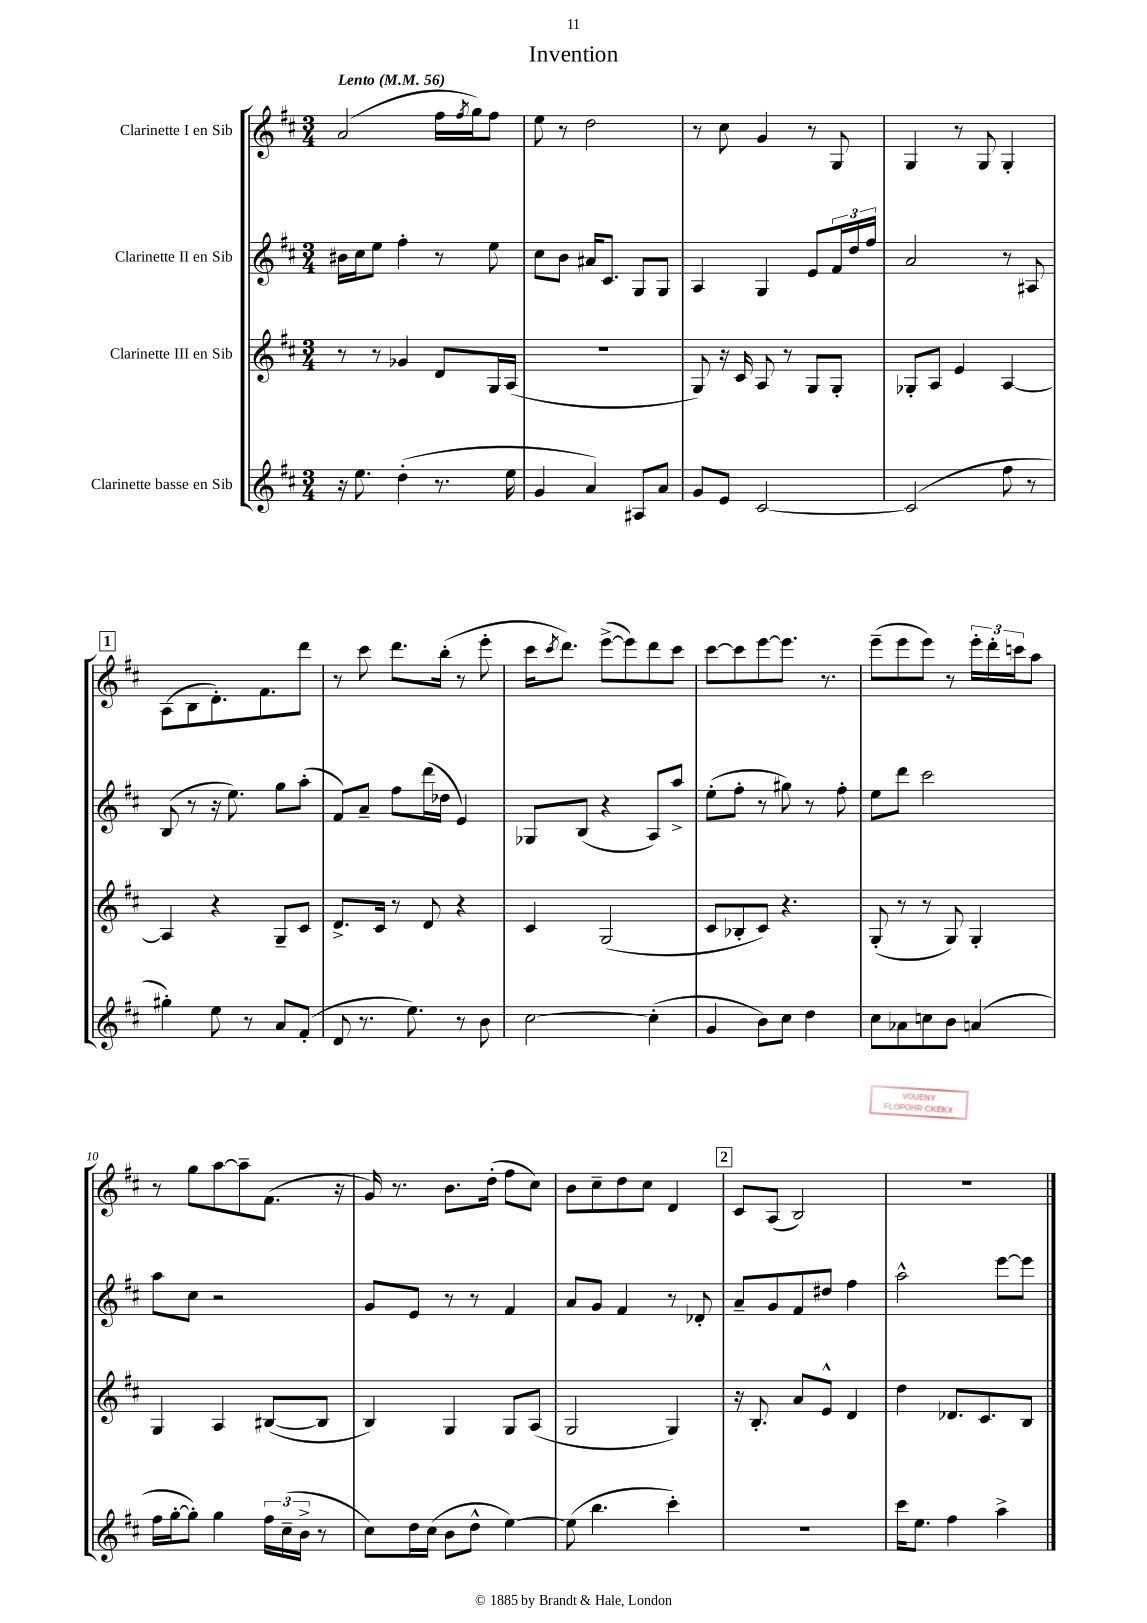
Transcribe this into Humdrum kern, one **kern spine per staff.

**kern	**kern	**kern	**kern
*part4	*part3	*part2	*part1
*staff4	*staff3	*staff2	*staff1
*I"Clarinette basse en Sib	*I"Clarinette III en Sib	*I"Clarinette II en Sib	*I"Clarinette I en Sib
*clefG2	*clefG2	*clefG2	*clefG2
*k[f#c#]	*k[f#c#]	*k[f#c#]	*k[f#c#]
*M3/4	*M3/4	*M3/4	*M3/4
*MM56	*MM56	*MM56	*MM56
=1	=1	=1	=1
!	!	!	!LO:TX:a:B:t=Lento
16r	8r	16b#X\LL	(2a/
8.ee\	.	16cc#\J	.
.	8r	8ee\J	.
(4dd'\	4g-X/	4ff#'\	.
8.r	8d/L	8r	16ff#\LL
.	.	.	8qff#/
.	.	.	16gg\J)
.	16G/L	8ee\	8ff#\J
16ee\	(16A/JJ	.	.
=2	=2	=2	=2
4g/	2.r	8cc#\L	8ee\
.	.	8b\J	8r
4a/)	.	16a#X/KL	2dd\
.	.	8.c#/J	.
8A#X/L	.	8G/L	.
8a/J	.	8G/J	.
=3	=3	=3	=3
8g/L	8G/)	4A/	8r
8e/J	16r	.	8cc#\
.	16c#/	.	.
[2c#/	8A/	4G/	4g/
.	8r	.	.
.	8G/L	8e/L	8r
.	8G'/J	24f#/L	8G/
.	.	24dd/	.
.	.	24ff#/JJ	.
=4	=4	=4	=4
(2c#/]	8G-X'/L	2a/	4G/
.	8A/J	.	.
.	4e/	.	8r
.	.	.	8G/
8ff#\	[4A/	8r	4G'/
8r	.	8A#X/	.
!!LO:LB:g=z
!!LO:REH:place=s1:t=1
=5	=5	=5	=5
4gg#X'\)	4A/]	(8B/	(8A\L
.	.	8r	8B\
8ee\	4r	16r	8.d'\)
.	.	8.ee\)	.
8r	.	.	.
.	.	.	8.f#\
8a/L	8G~/L	8gg\L	.
(8f#'/J	8c#/J	(8aa'\J	8ddd\J
=6	=6	=6	=6
8d/	8.d^/L	8f#/L)	8r
8.r	.	8a~/J	8ccc#\
.	16c#/Jk	.	.
.	8r	8ff#\L	8.ddd\L
8.ee\)	.	.	.
.	8d/	(16ddd\L	.
.	.	16dd-X\JJ	(16bb'\Jk
8r	4r	4e/)	8r
8b\	.	.	8eee'\
=7	=7	=7	=7
[2cc#\	4c#/	8G-X/L	16ccc#\KL
.	.	.	8qccc#/
.	.	.	8.ddd\J)
.	.	(8B/J	.
.	(2G/	4r	([8eee^\L
.	.	.	8eee\])
(4cc#'\]	.	8A/L)	8ddd\
.	.	8aa^/J	8ccc#\J
=8	=8	=8	=8
4g/	8c#/L	(8ee'\L	[8ccc#\L
.	8B-X'/	8ff#'\J	8ccc#\]
8b\L)	8c#/J)	8r	[8eee\
8cc#\J	4.r	8gg#X\)	8.eee\J]
4dd\	.	8r	.
.	.	.	8.r
.	.	8ff#'\	.
=9	=9	=9	=9
8cc#\L	(8G'/	8ee\L	(8eee~\L
8a-X\	8r	8ddd\J	8eee\
8ccn\	8r	2ccc#\	8eee\J)
8b\J	8G/)	.	8r
(4an/	4G'/	.	24eee'\LL
.	.	.	24ddd'\
.	.	.	24cccn\J
.	.	.	8aa\J
!!LO:LB:g=z
=10	=10	=10	=10
16ff#\LL	4G/	8aa\L	8r
[16gg'\J	.	.	.
8gg'\J])	.	8cc#\J	8gg\L
4gg\	4A/	2r	[8aa\
.	.	.	8aa~\]
24ff#\LL	([8B#X/L	.	(8.f#\J
(24cc#~\	.	.	.
24b^\JJ	.	.	.
8r	8B#/J]	.	.
.	.	.	16r
=11	=11	=11	=11
8cc#\L)	4B/)	8g/L	16g/)
.	.	.	8.r
16dd\L	.	8e/J	.
(16cc#\JJ	.	.	.
8b\L	4G/	8r	8.b\L
8dd^^\J	.	8r	.
.	.	.	(16dd'\Jk
[4ee\)	8G/L	4f#/	8ff#\L
.	(8A/J	.	8cc#\J)
=12	=12	=12	=12
(8ee\]	2G/	8a/L	8b\L
4.bb\	.	8g/J	8cc#~\
.	.	4f#/	8dd\
.	.	.	8cc#\J
4ccc#'\)	4G/)	8r	4d/
.	.	8d-X'/	.
!!LO:REH:place=s1:t=2
=13	=13	=13	=13
2.r	16r	8a~/L	8c#/L
.	8.B'/	.	.
.	.	8g/	(8A/J
.	8a/L	8f#/	2B/)
.	8e^^/J	8dd#X/J	.
.	4d/	4ff#\	.
=14	=14	=14	=14
16ccc#\KL	4dd\	2aa^^\	2.r
8.ee\J	.	.	.
4ff#\	8.d-X/L	.	.
.	8.c#/	.	.
4aa^\	.	[8eee\L	.
.	8B/J	8eee\J]	.
==	==	==	==
*-	*-	*-	*-
